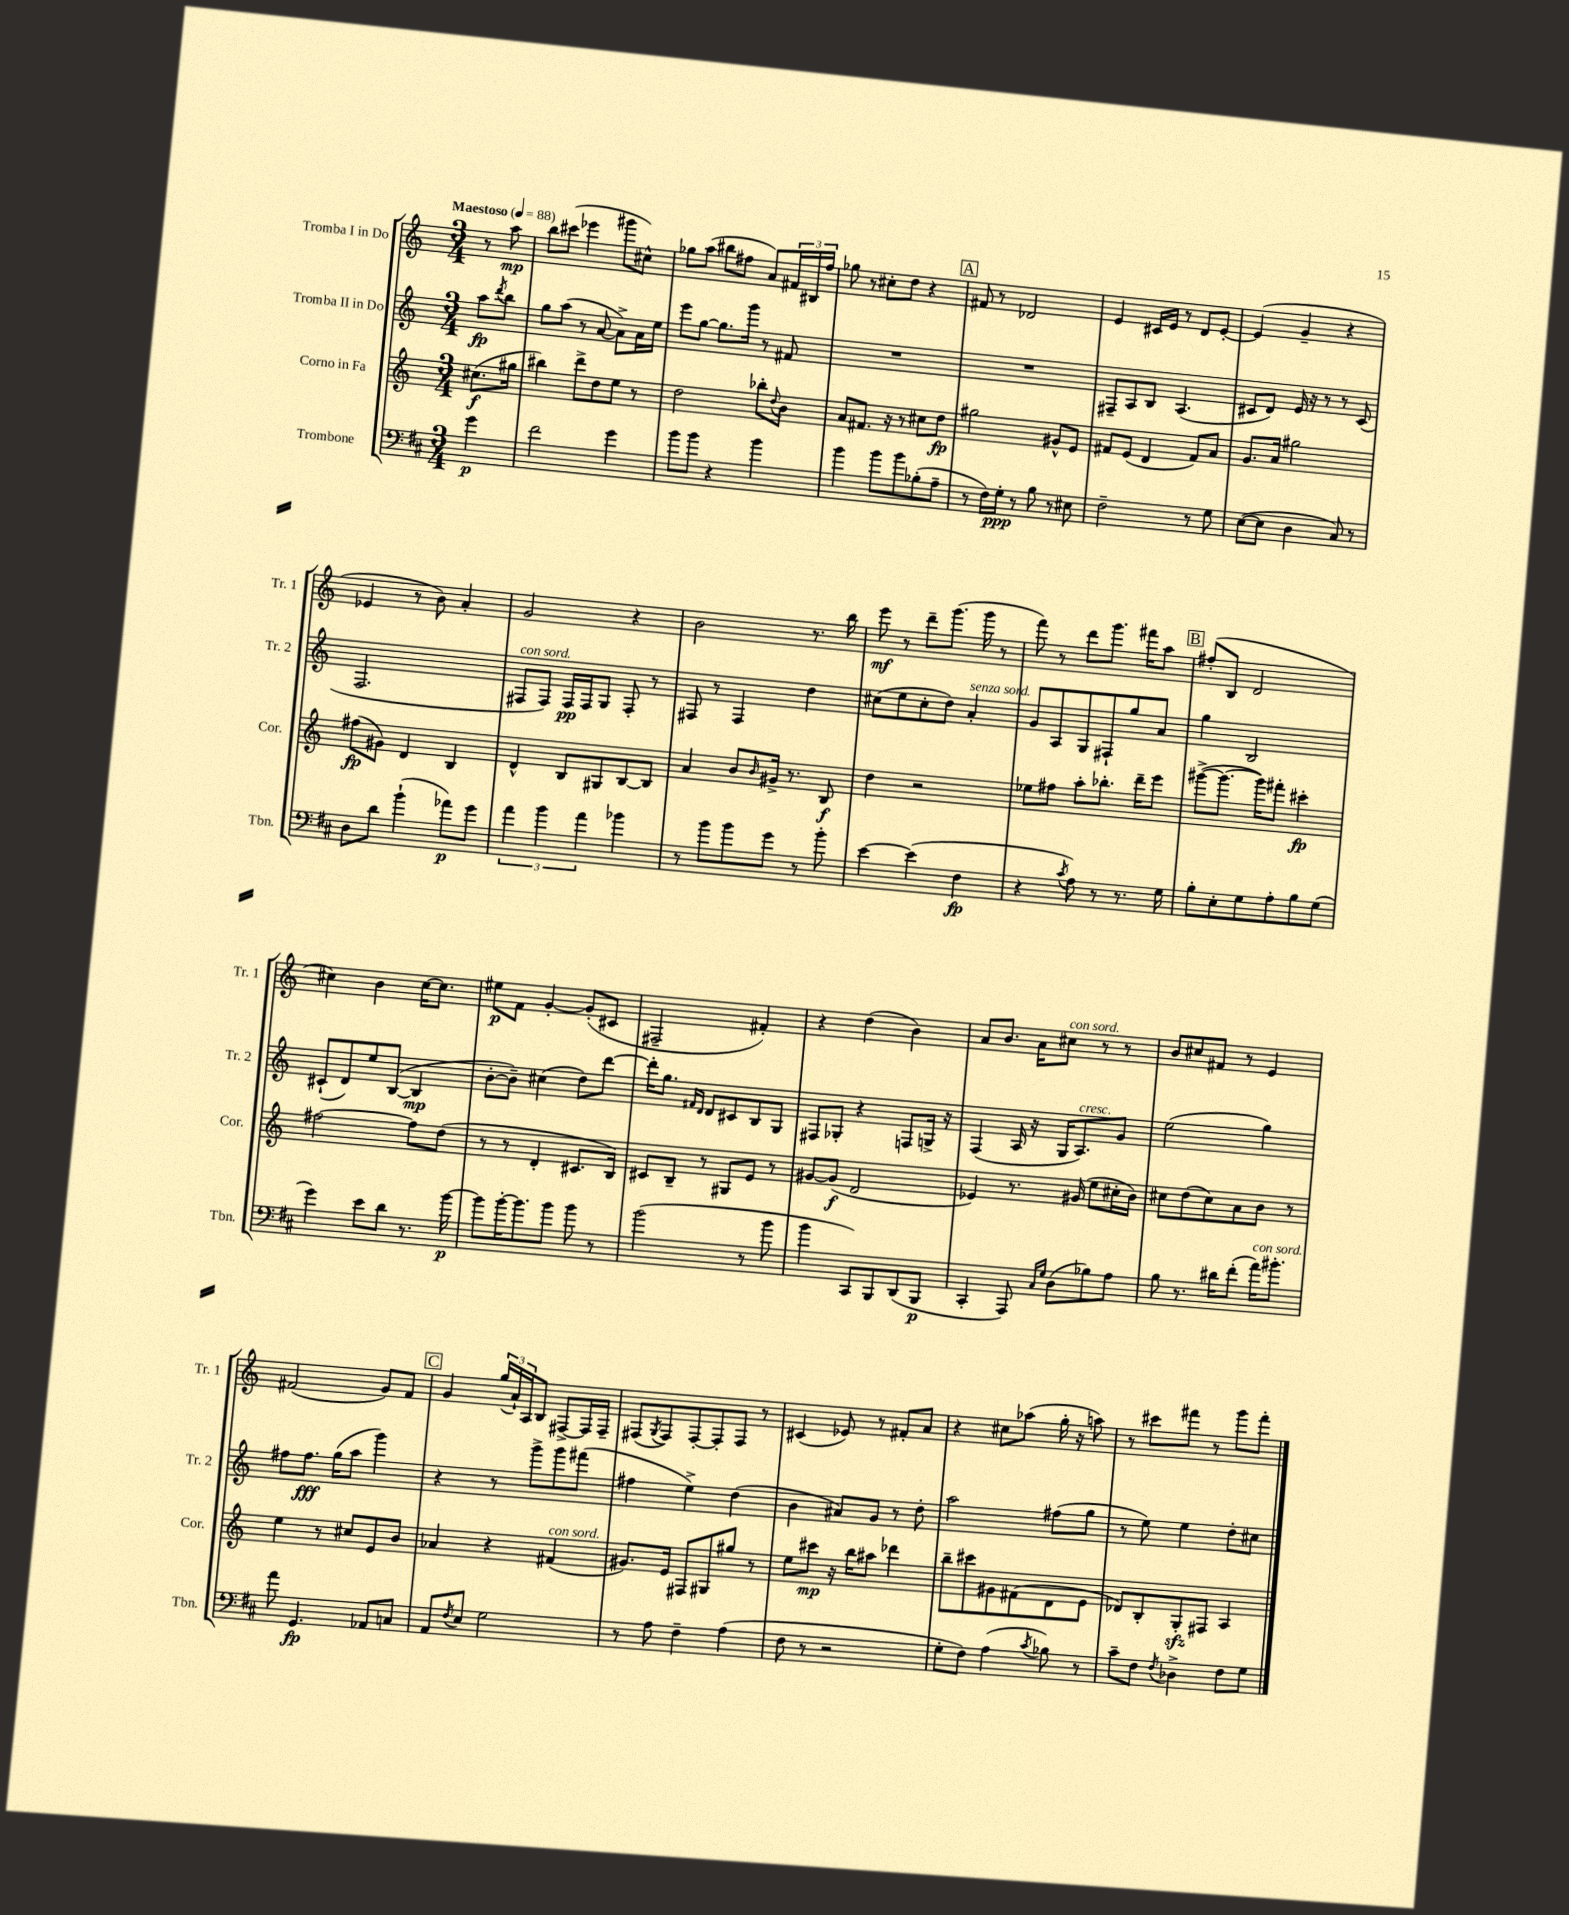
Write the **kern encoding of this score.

**kern	**kern	**kern	**kern
*staff4	*staff3	*staff2	*staff1
*clefF4	*clefG2	*clefG2	*clefG2
*k[f#c#]	*k[]	*k[]	*k[]
*M3/4	*M3/4	*M3/4	*M3/4
*MM88	*MM88	*MM88	*MM88
4g	(8.cc#	8aa	8r
.	.	8qddd	.
.	.	8bb	8aa
.	16gg#	.	.
=	=	=	=
2f#	4bb#)	8gg	8bb
.	.	(8aa	(8ccc#
.	8ddd^	8r	4eee-
.	8dd	[8a	.
4g	8ee	8a^])	8ggg#
.	8r	16a	8cc#^^)
.	.	16ee	.
=	=	=	=
8b	2dd	8eee	8gg-
8b	.	[8gg	(8aa
4r	.	8.gg]	8bb#
.	.	.	8ff#
.	.	16ggg	.
4b	8bb-'	8r	8a)
.	8qqdd	.	.
.	8b	8f#	24f#
.	.	.	24B#
.	.	.	24ff#
=	=	=	=
4b	8a	2.r	8gg-
.	8.f#	.	8r
8b	.	.	8cc#'
.	16r	.	.
8b	8r	.	8dd
(8B-'	8cc#	.	4r
8A~	8dd	.	.
=	=	=	=
8r	2gg#	2.r	8f#
16F#)	.	.	8r
16G'	.	.	.
8r	.	.	2d-
8B	.	.	.
8r	8g#^^	.	.
8E#	8e	.	.
=	=	=	=
2F#~	8f#	8F#~	4e
.	(8e	8A	.
.	4d	8B	16c#
.	.	.	16e
.	.	(4.A	8r
8r	8f#)	.	8d
8G	8a	.	[8e'
=	=	=	=
([8E	8.g	8c#	(4e]
8E]	.	8d)	.
.	16a	.	.
4D	2gg#	16e	4g~
.	.	16r	.
.	.	8r	.
8C#)	.	8r	4r
8r	.	(8c#	.
=	=	=	=
8D	(8ff#	2.F	4e-
8d	8g#)	.	.
(4b`	4d	.	8r
.	.	.	8b)
8a-)	4B	.	4a'
8g	.	.	.
=	=	=	=
6a	4d^^	8F#	2g
.	.	8F#)	.
6b	.	.	.
.	8B	16F#	.
.	.	16F#	.
6a	.	.	.
.	8G#	8G	.
4b-	[8B	8F#'	4r
.	8B]	8r	.
=	=	=	=
8r	4a	8F#	2b
8b	.	8r	.
8b	8b	4F#	.
.	16qqb	.	.
8g	16g#^	.	.
.	8.r	.	.
8r	.	4dd	8.r
8b'	8B	.	.
.	.	.	16bb
=	=	=	=
[4e	4dd	(8cc#	8eee
.	.	8ee	8r
(4e]	2r	8cc#'	8ddd~
.	.	8dd)	(8.ggg
4F#	.	4a'	.
.	.	.	16ggg
.	.	.	8r
=	=	=	=
4r	8ee-	8g	8fff)
.	8ff#	8A	8r
8qc#	.	.	.
8A)	8aa'	8G	8ddd
8r	8.bb-'	8F#`	8.ggg
8.r	.	8gg	.
.	16ddd~	.	16fff#
.	8eee	8a	8aa
16G	.	.	.
=	=	=	=
8B'	([8ggg#^	4gg	(8ff#'
8E'	8.ggg#_	.	8B
8G	.	2B	2d
.	16ggg#])	.	.
8A'	8fff#'	.	.
8B	4ccc#'	.	.
(8G	.	.	.
=	=	=	=
4g)	[2ff#	(8c#`	4cc#)
.	.	8d)	.
8e	.	8ee	4b
8d	.	([8B	.
8.r	8ff#]	4B]	[16cc#
.	.	.	8.cc#]
.	(8dd	.	.
[16b	.	.	.
=	=	=	=
8b]	8r	[8b'	8ee#
[16b'	8r	8b~])	8f
8.b]	.	.	.
.	4d'	(4cc#	[4g'
8b	.	.	.
8b	8.c#	8dd)	(8g']
8r	.	[8ddd	8c#
.	16B)	.	.
=	=	=	=
(2b	8c#	16ddd']	2F#~
.	.	8.gg	.
.	8B~	.	.
.	.	16qqf#	.
.	.	16qqd	.
.	8r	8d	.
.	8G#	8c#	.
8r	8e	8B	4f#')
8b	8r	8G	.
=	=	=	=
4b	[8g#	8F#	4r
.	(8g#]	8G-'	.
8CC#)	2d	4r	(4dd
8BBB	.	.	.
(8DD	.	8F	4b)
8BBB	.	16G^	.
.	.	16r	.
=	=	=	=
4CC#'	4e-)	(4F	8a
.	.	.	8.b
8AAA)	8.r	16A	.
.	.	16r	16a
16qqC#	.	.	.
16qqG	.	.	.
(8D	.	16G	8cc#
.	(16g#	8.A)	.
8B-)	8ee	.	8r
8A	16cc#'	8g	8r
.	16b)	.	.
=	=	=	=
8B	8cc#	(2ee	8b
8.r	(8dd	.	8cc#
.	8cc#)	.	8f#
16d#	.	.	.
(8f#'	8a	.	8r
16a)	8b	4gg)	4e
8.b#'	.	.	.
.	8r	.	.
=	=	=	=
8a	4ee	8ff#	(2f#
4.GG	.	8.ff#	.
.	8r	.	.
.	.	(16gg	.
.	8cc#	8aa	.
8AA-	8e	4ggg)	8g)
8C	8b	.	8f#
=	=	=	=
8AA	4a-	4r	4g
8qF#	.	.	.
8E	.	.	.
2G	4r	8r	(24gg
.	.	.	24a`)
.	.	.	24A
.	.	8ggg^	8B
.	(4f#	8ggg	[8F#^
.	.	(8fff#	16F#]
.	.	.	16F#~
=	=	=	=
8r	8.g#)	4ff#	(8F#
.	.	.	8qG
8A	.	.	8F#)
.	16e	.	.
4F#~	8F#	4ee^)	[8F#'
.	8G#	.	8F#']
(4A	8gg#	(4dd	8F#
.	8r	.	8r
=	=	=	=
8F#	8ee	4b	(4c#
8r	8ccc#	.	.
2r	16r	8a#)	8e-)
.	16bb	.	.
.	8aa#	8g	8r
.	4ddd-	8r	8f#'
.	.	8dd'	8a
=	=	=	=
8G'	8bb~	2aa	4r
8F#)	8ccc#	.	.
(4A	8g#	.	8cc#
.	(8f#	.	(8aa-
8qc#	.	.	.
8B-)	8d	(8ff#	16gg'
.	.	.	16r
8r	8e	8gg	8aa)
=	=	=	=
8c#~	8d-)	8r	8r
8F#	8B'	8ee)	8ccc#
8qF#	.	.	.
4D-^	8G'	4ee	8fff#
.	8F#	.	8r
8F#	4A	8dd'	8ggg
8G	.	8cc#	8fff#'
==	==	==	==
*-	*-	*-	*-
